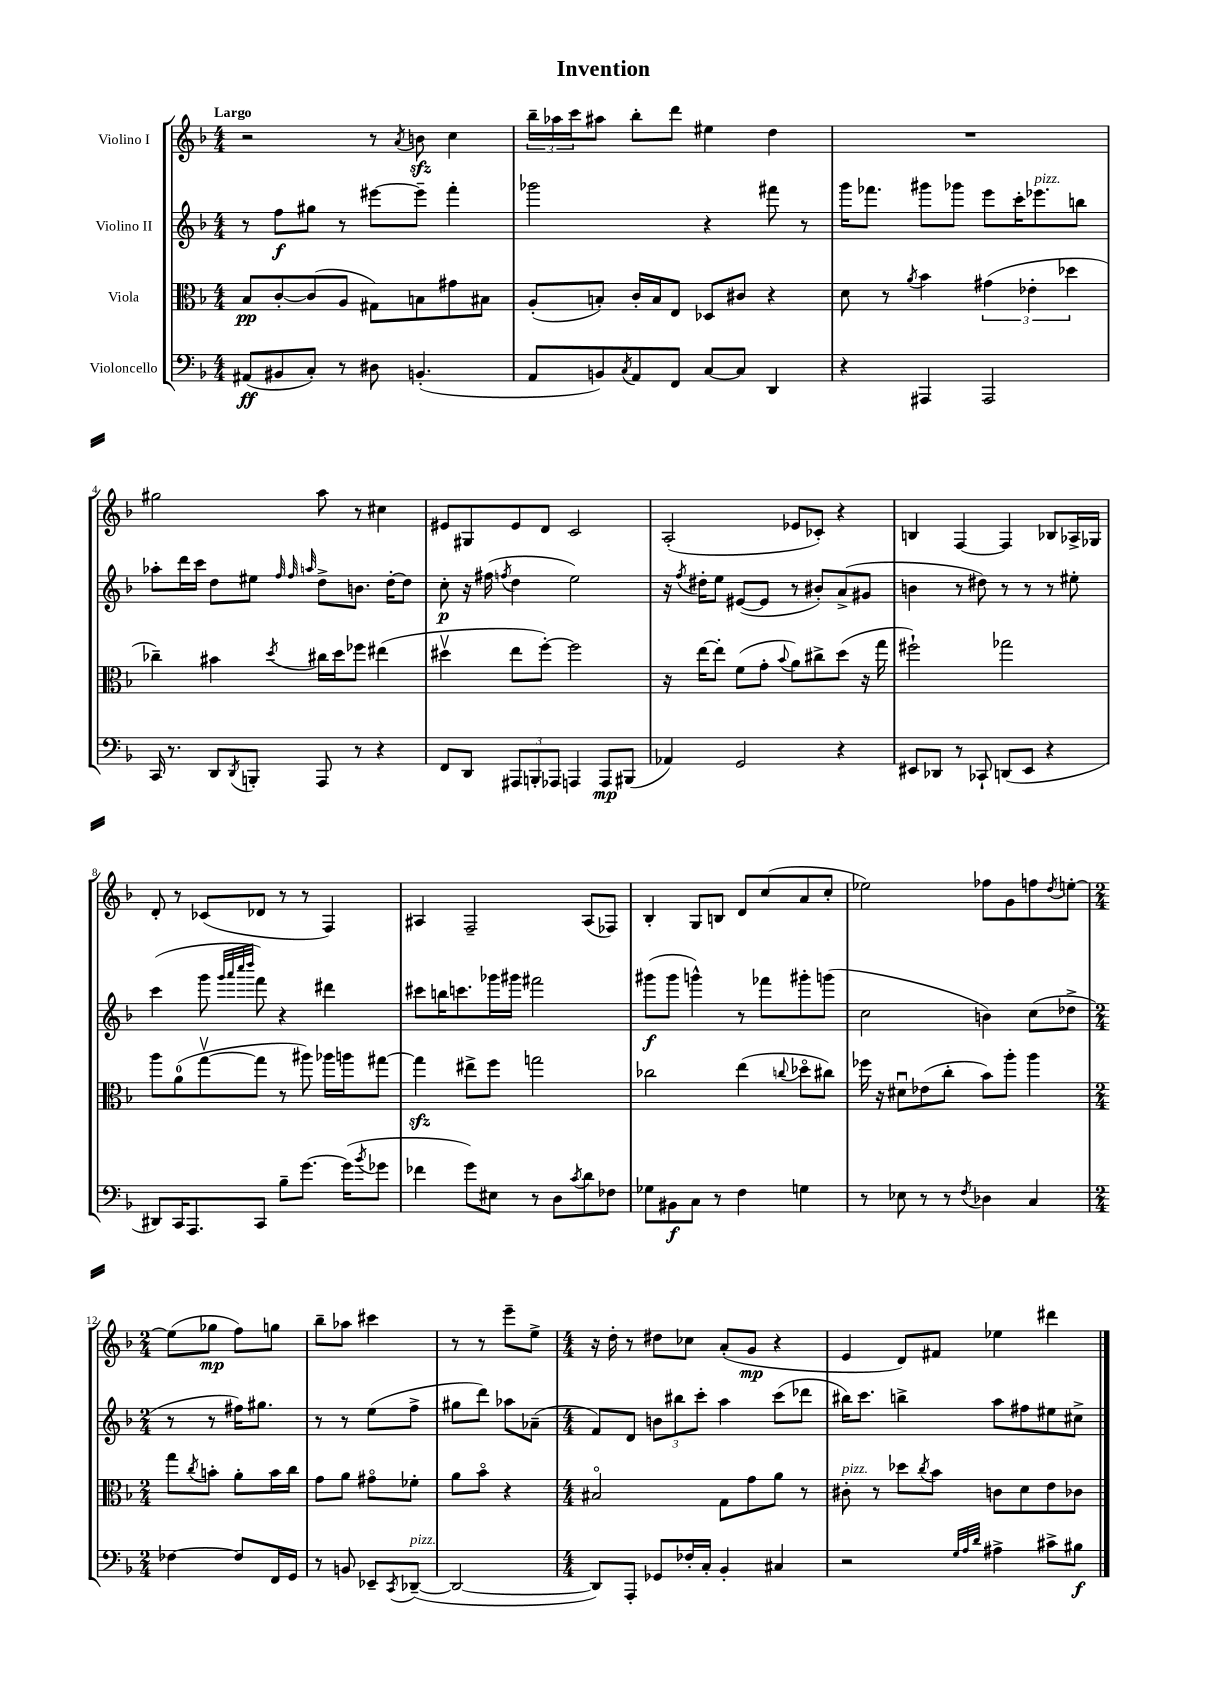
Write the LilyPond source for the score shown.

\header { title = "Invention" }
<<
\new StaffGroup <<
\new Staff = "s0" \with { instrumentName = "Violino I" } {
    \clef treble \key f \major \numericTimeSignature \time 4/4 \tempo "Largo"
    r2 r8 \acciaccatura { a'8 } b'8\sfz c''4 |
    \tuplet 3/2 { bes''16-- aes''16 c'''16 } ais''8 bes''8-. d'''8 eis''4 d''4 |
    R1 |
    gis''2 a''8 r8 cis''4 |
    eis'8 gis8 eis'8 d'8 c'2 |
    a2-.( ees'8 ces'8-.) r4 |
    b4 f4~ f4 bes8 aes16-> ges16 |
    d'8-. r8 ces'8( des'8 r8 r8 f4) |
    ais4 f2-- ais8( fes8) |
    bes4-. g8 b8 d'8 c''8( a'8 c''8-. |
    ees''2) fes''8 g'8 f''8 \acciaccatura { d''8 } e''8~-. |
    \numericTimeSignature \time 2/4 e''8( ges''8\mp f''8) g''8 |
    bes''8-- aes''8 cis'''4 |
    r8 r8 e'''8-- e''8-> |
    \numericTimeSignature \time 4/4 r16 d''16-. r8 dis''8 ces''8 a'8-.( g'8\mp r4 |
    e'4 d'8) fis'8 ees''4 dis'''4 \bar "|." |
}
\new Staff = "s1" \with { instrumentName = "Violino II" } {
    \clef treble \key f \major \numericTimeSignature \time 4/4
    r8 f''8\f gis''8 r8 eis'''8~ eis'''8-- f'''4-. |
    ges'''2 r4 fis'''8 r8 |
    g'''16 fes'''8. gis'''8 ges'''8 e'''8 c'''16-. ees'''8.^\markup { \italic "pizz." } b''8 |
    aes''8-. d'''16 c'''16 d''8 eis''8 \grace { f''32 f''32 a''32 } d''8-> b'8. d''16~-. d''8 |
    c''8-.\p r16 fis''16( \acciaccatura { f''8 } d''4 e''2) |
    r16 \acciaccatura { f''8 } dis''16-. e''8 eis'8~( eis'8 r8 bis'8-.) a'8->( gis'8 |
    b'4 r8 dis''8) r8 r8 r8 eis''8-. |
    c'''4( g'''8 \grace { g'''32 a'''32 c''''32 d''''32 } f'''8) r4 dis'''4 |
    cis'''8 b''16 c'''8. ges'''16 gis'''16 fis'''2 |
    gis'''8\f( gis'''8 g'''4-^) r8 fes'''8 gis'''8-. g'''8( |
    c''2 b'4) c''8( des''8-> |
    \numericTimeSignature \time 2/4 r8 r8 fis''16) gis''8. |
    r8 r8 e''8( f''8-> |
    gis''8 d'''8) aes''8 aes'8--( |
    \numericTimeSignature \time 4/4 f'8) d'8 \tuplet 3/2 { b'8 bis''8 c'''8-. } a''4 c'''8( des'''8 |
    bis''16) c'''8. b''4-> a''8 fis''8 eis''8 cis''8-> \bar "|." |
}
\new Staff = "s2" \with { instrumentName = "Viola" } {
    \clef alto \key f \major \numericTimeSignature \time 4/4
    bes8\pp c'8~-. c'8( a8 gis8) b8 gis'8 bis8 |
    a8-.( b8-.) c'16-. b16 e8 des8 cis'8 r4 |
    d'8 r8 \acciaccatura { a'8 } bes'4 \tuplet 3/2 { gis'4( ees'4-. des''4 } |
    ces''4--) bis'4 \acciaccatura { d''8 } cis''16 d''16 fes''8 eis''4( |
    dis''4\upbow e''8 f''8~-.) f''2 |
    r16 e''16~ e''8-. f'8( g'8-. \appoggiatura { bes'8 } a'8) cis''8-> d''8( r16 g''16 |
    fis''2-!) ges''2 |
    a''8 a'8-0( g''8~\upbow g''8 r8 ais''8) aes''16 a''16 gis''8~ |
    gis''4\sfz eis''8-> f''8 g''2 |
    ces''2 e''4( \appoggiatura { c''8 } des''8\flageolet cis''8) |
    fes''16 r16 dis'8\downbow ees'8( c''8-. bes'8) a''8-. a''4 |
    \numericTimeSignature \time 2/4 g''8 \acciaccatura { c''8 } b'8-. a'8-. b'16 c''16 |
    g'8 a'8 gis'8\flageolet fes'8-. |
    a'8 bes'8\flageolet r4 |
    \numericTimeSignature \time 4/4 bis2\flageolet g8 g'8 a'8 r8 |
    cis'8-.^\markup { \italic "pizz." } r8 des''8 \acciaccatura { c''8 } bes'8 c'8 d'8 e'8 ces'8 \bar "|." |
}
\new Staff = "s3" \with { instrumentName = "Violoncello" } {
    \clef bass \key f \major \numericTimeSignature \time 4/4
    ais,8\ff( bis,8 c8-.) r8 dis8 b,4.-.( |
    a,8 b,8) \acciaccatura { c8 } a,8 f,8 c8~ c8 d,4 |
    r4 ais,,4 ais,,2 |
    c,16 r8. d,8 \acciaccatura { d,8 } b,,8-. a,,8 r8 r4 |
    f,8 d,8 \tuplet 3/2 { ais,,8 b,,8-. aes,,8 } a,,4 a,,8\mp bis,,8( |
    aes,4) g,2 r4 |
    eis,8 des,8 r8 ces,8-! d,8( eis,8 r4 |
    dis,8) c,16 a,,8. c,8 bes8-- g'8.~ g'16( \acciaccatura { bes'8 } ges'8 |
    fes'4 g'8) eis8 r8 d8 \acciaccatura { c'8 } d'8 fes8 |
    ges8 bis,8\f c8 r8 f4 g4 |
    r8 ees8 r8 r8 \acciaccatura { f8 } des4 c4 |
    \numericTimeSignature \time 2/4 fes4~ fes8 f,16 g,16 |
    r8 b,8 ees,8-- \acciaccatura { c,8 } des,8~--^\markup { \italic "pizz." }( |
    des,2~ |
    \numericTimeSignature \time 4/4 des,8) a,,8-. ges,8 fes16-. c16-. bes,4-. cis4 |
    r2 \grace { g32 a32 d'32 } ais4-> cis'8-> bis8\f \bar "|." |
}
>>
>>
